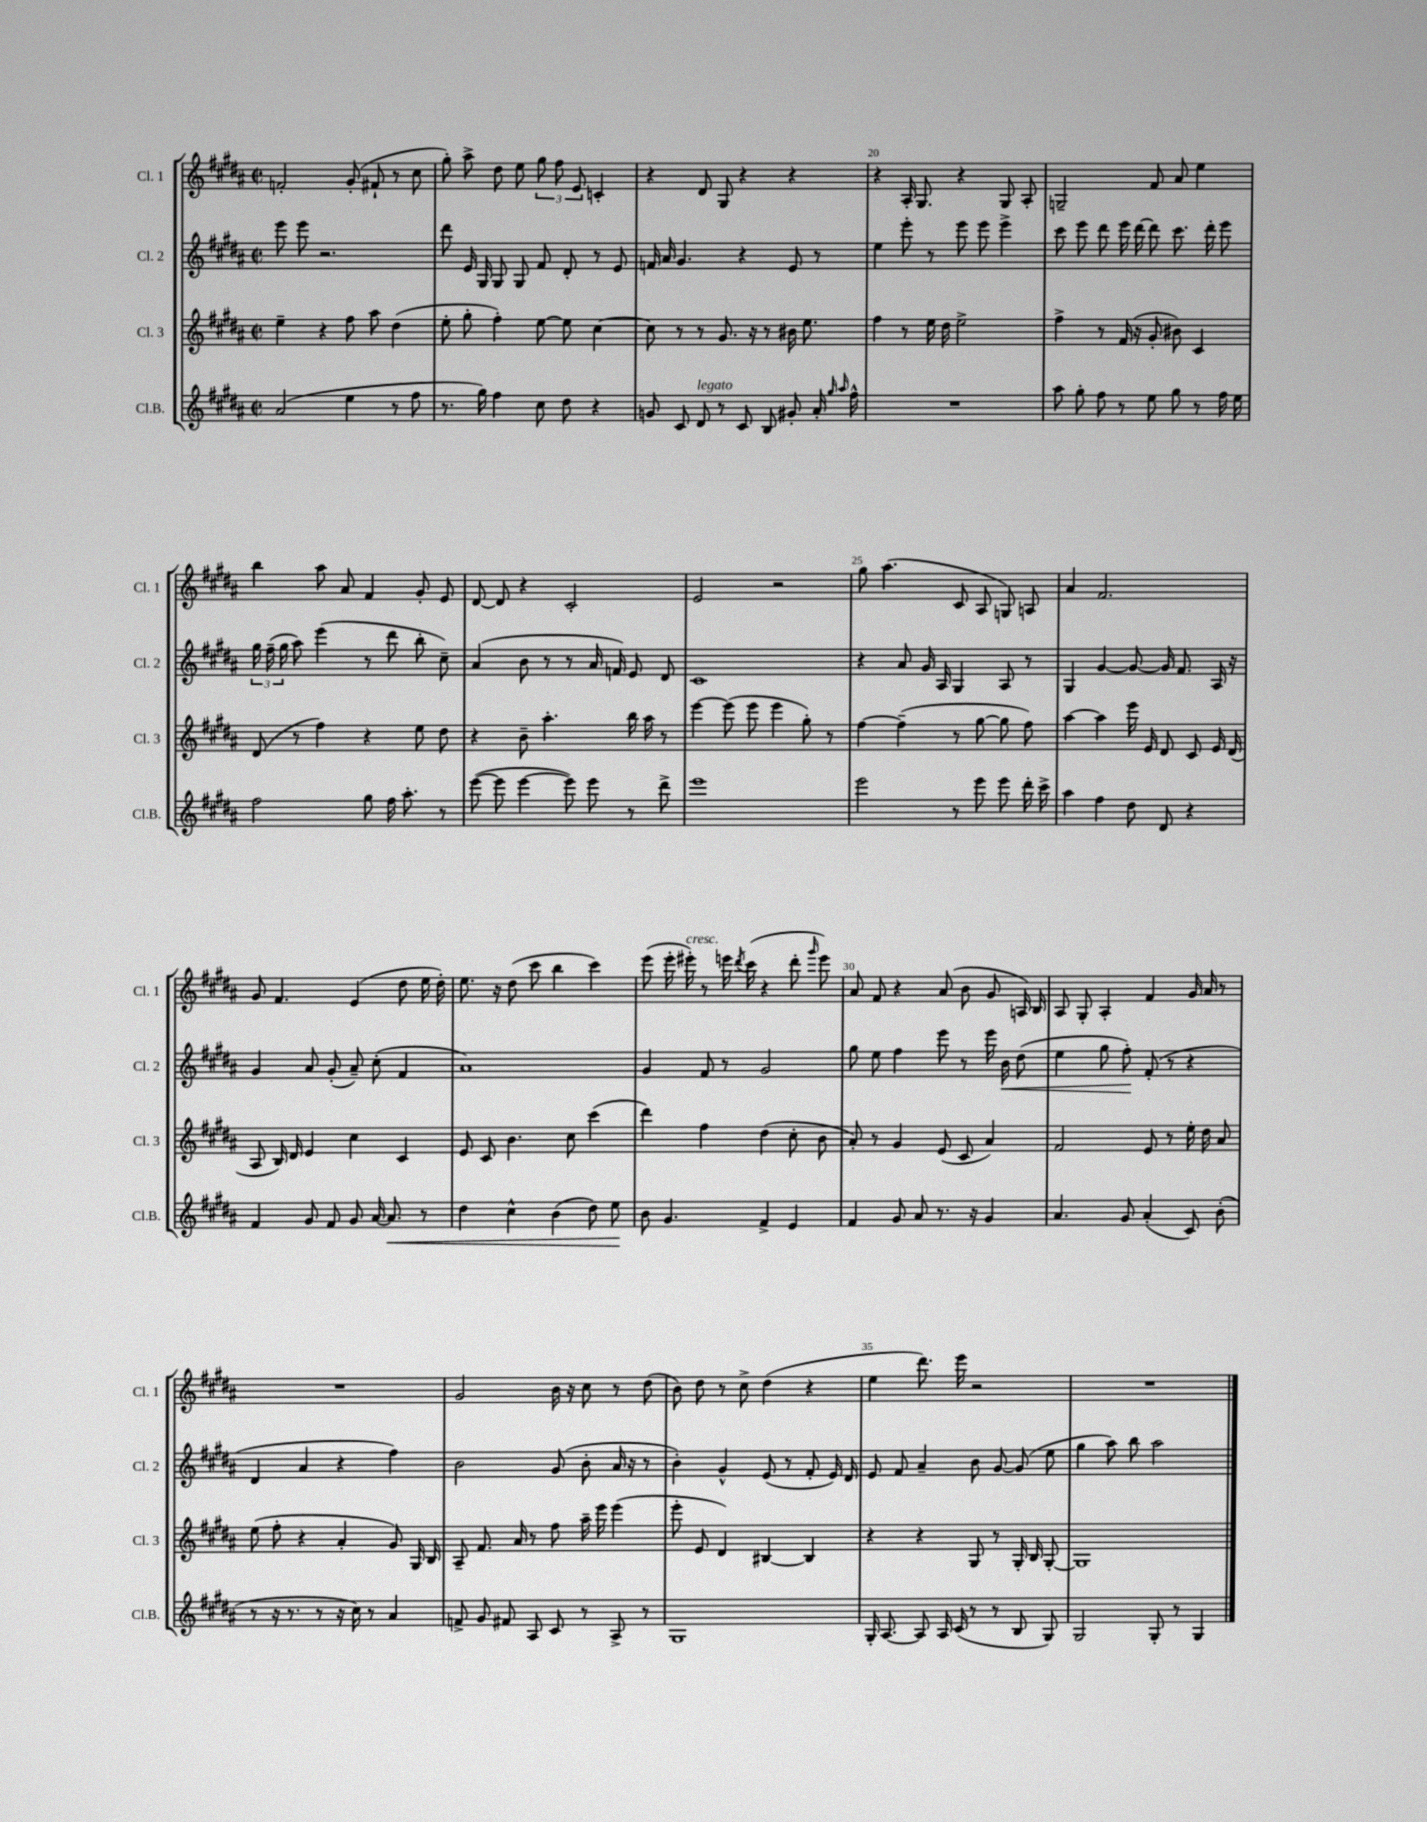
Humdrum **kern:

**kern	**kern	**kern	**kern
*staff4	*staff3	*staff2	*staff1
*clefG2	*clefG2	*clefG2	*clefG2
*k[f#c#g#d#a#]	*k[f#c#g#d#a#]	*k[f#c#g#d#a#]	*k[f#c#g#d#a#]
*M2/2	*M2/2	*M2/2	*M2/2
*met(c|)	*met(c|)	*met(c|)	*met(c|)
(2a#	4ee~	8eee	2f'
.	.	8eee	.
.	4r	2.r	.
4ee	8ff#	.	(8g#'
.	8aa#	.	8f#`
8r	(4dd#	.	8r
8ff#	.	.	8cc#
=	=	=	=
8.r	8ee'	8ddd#	8gg#')
.	8gg#'	16e	8aa#^
16gg#)	.	16G#	.
4ff#	4ff#')	8G#	8dd#
.	.	8G#	8ee
8cc#	[8ee	8f#	12gg#
.	.	.	12ff#
8dd#	8ee]	8d#'	.
.	.	.	12e
4r	[4cc#	8r	4c'
.	.	8e	.
=	=	=	=
8g	8cc#]	16f	4r
.	.	16a#	.
8c#	8r	4.g#	.
8d#	8r	.	8d#
8r	8.g#	.	8G#
8c#	.	4r	4r
.	16r	.	.
8B	8r	.	.
8g#'	16b#	8e	4r
.	8.ee	.	.
16a#'	.	8r	.
16qqgg#	.	.	.
16qqaa#	.	.	.
16ff#^^	.	.	.
=	=	=	=
1r	4ff#	4ee	4r
.	8r	8eee'	16A#'
.	.	.	8.G#
.	16ee	8r	.
.	16dd#	.	.
.	2ee^	8eee	4r
.	.	8eee	.
.	.	4eee^	8G#
.	.	.	8A#'
=	=	=	=
8aa#	4ff#^	8ccc#	2G~
8gg#'	.	8eee	.
8ff#	8r	8ddd#	.
8r	(16f#	16eee	.
.	16r	[16ddd#	.
8ee	8g#'	8ddd#]	8f#
8gg#	8b#)	8.ccc#	8a#
8r	4c#	.	4ee
.	.	16ddd#'	.
16ff#	.	8eee	.
16ee	.	.	.
=	=	=	=
2ff#	(8d#	24gg#	4bb
.	.	(24ff#~	.
.	.	24gg#	.
.	8r	8aa#)	.
.	4ff#)	(4eee	8aa#
.	.	.	8a#
8gg#	4r	8r	4f#
16ff#	.	8ddd#	.
8.aa#'	.	.	.
.	8ee	8bb'	8g#'
8r	8dd#	8cc#~)	8e
=	=	=	=
([8eee	4r	(4a#	[8d#
8eee]	.	.	8d#]
[4eee	8b~	8b	4r
.	4.aa#'	8r	.
8eee])	.	8r	2c#'
8eee	.	16a#	.
.	.	16f)	.
8r	16bb	8e	.
.	16aa#	.	.
8ddd#^	8r	8d#	.
=	=	=	=
1eee	[4eee	1c#	2e
.	(8eee]	.	.
.	8eee	.	.
.	4eee	.	2r
.	8gg#')	.	.
.	8r	.	.
=	=	=	=
2eee	[4ff#	4r	8gg#
.	.	.	(4.aa#
.	(4ff#~]	8a#	.
.	.	16g#	.
.	.	16A#	.
8r	8r	4G#	8c#
8eee	[8gg#	.	8A#
8eee	8gg#]	8A#	8G)
16ddd#'	8ff#)	8r	8A
16ccc#^	.	.	.
=	=	=	=
4aa#	[4aa#	4G#	4a#
4ff#	4aa#]	[4g#	2.f#
8dd#	16eee	8g#_	.
.	16e	.	.
8d#	8d#	16g#]	.
.	.	8.f#	.
4r	8c#	.	.
.	16e	16A#	.
.	(16d#	16r	.
=	=	=	=
4f#	8A#	4g#	8g#
.	16B)	.	4.f#
.	16d#	.	.
8g#	4e	8a#	.
8f#	.	(8g#'	.
8g#	4cc#	8a#~)	(4e
[16a#	.	(8cc#'	.
8.a#]	.	.	.
.	4c#	4f#	8dd#
8r	.	.	16ee
.	.	.	16dd#')
=	=	=	=
4dd#	8e	1a#)	8.ee
.	8c#	.	.
.	.	.	16r
4cc#^^	4.b	.	(8dd#
.	.	.	8ccc#
(4b	.	.	4bb
.	8cc#	.	.
8dd#)	(4ccc#	.	4ccc#)
8ee	.	.	.
=	=	=	=
8b	4ddd#)	4g#	(8eee
4.g#	.	.	16eee'
.	.	.	16eee#')
.	4ff#	8f#	8r
.	.	8r	16eee
.	.	.	8qddd#
.	.	.	(16ccc#
4f#^	(4dd#	2g#	4r
4e	8cc#'	.	8ddd#'
.	.	.	16qqggg#
.	8b	.	8eee)
=	=	=	=
4f#	8a#')	8gg#	8a#
.	8r	8ee	8f#
8g#	4g#	4ff#	4r
8a#	.	.	.
8.r	(8e	8eee	(8a#
.	8c#	8r	8b
16r	.	.	.
4g#	4a#)	16eee	8g#
.	.	16b	.
.	.	(8dd#	16A)
.	.	.	16B
=	=	=	=
4.a#	2f#	4ee	8A#
.	.	.	8G#'
.	.	8gg#	4A#'
8g#	.	8ff#')	.
(4a#'	8e	(8f#'	4f#
.	8r	8r	.
8c#)	16ee'	4r	16g#
.	16dd#	.	16a#
(8b'	8a#	.	8r
=	=	=	=
8r	(8ee	4d#	1r
16r	8ff#'	.	.
8.r	.	.	.
.	4r	4a#	.
8r	.	.	.
16r	4a#'	4r	.
16cc#)	.	.	.
8r	.	.	.
4a#	8g#)	4ff#)	.
.	16G#	.	.
.	16B	.	.
=	=	=	=
8f^	8A#~	2b	2g#
8g#	8.f#	.	.
8f#	.	.	.
.	16a#	.	.
8A#	8r	.	.
8c#	8ff#	(8g#	16b
.	.	.	16r
8r	16aa#~	8b'	8cc#
.	16eee	.	.
8A#^	(4eee	16a#	8r
.	.	16r	.
8r	.	8r	(8dd#
=	=	=	=
1G#	8eee'	4b')	8b)
.	8e	.	8dd#
.	4d#)	4g#^^	8r
.	.	.	8cc#^
.	[4B#	(8e	(4dd#
.	.	8r	.
.	4B#]	8f#'	4r
.	.	16e)	.
.	.	16d#	.
=	=	=	=
16G#'	4r	8e	4ee
[8.A#	.	.	.
.	.	8f#	.
8A#]	4r	4a#~	8.ddd#)
16A#	.	.	.
(16c#	.	.	16eee
8r	8G#	8b	2r
8r	8r	[8g#	.
8B	16G#'	(8g#]	.
.	16B	.	.
8G#)	[8G#'	8ee	.
=	=	=	=
2G#	1G#]	4gg#	1r
.	.	8aa#)	.
.	.	8bb	.
8G#'	.	2aa#	.
8r	.	.	.
4G#	.	.	.
==	==	==	==
*-	*-	*-	*-
